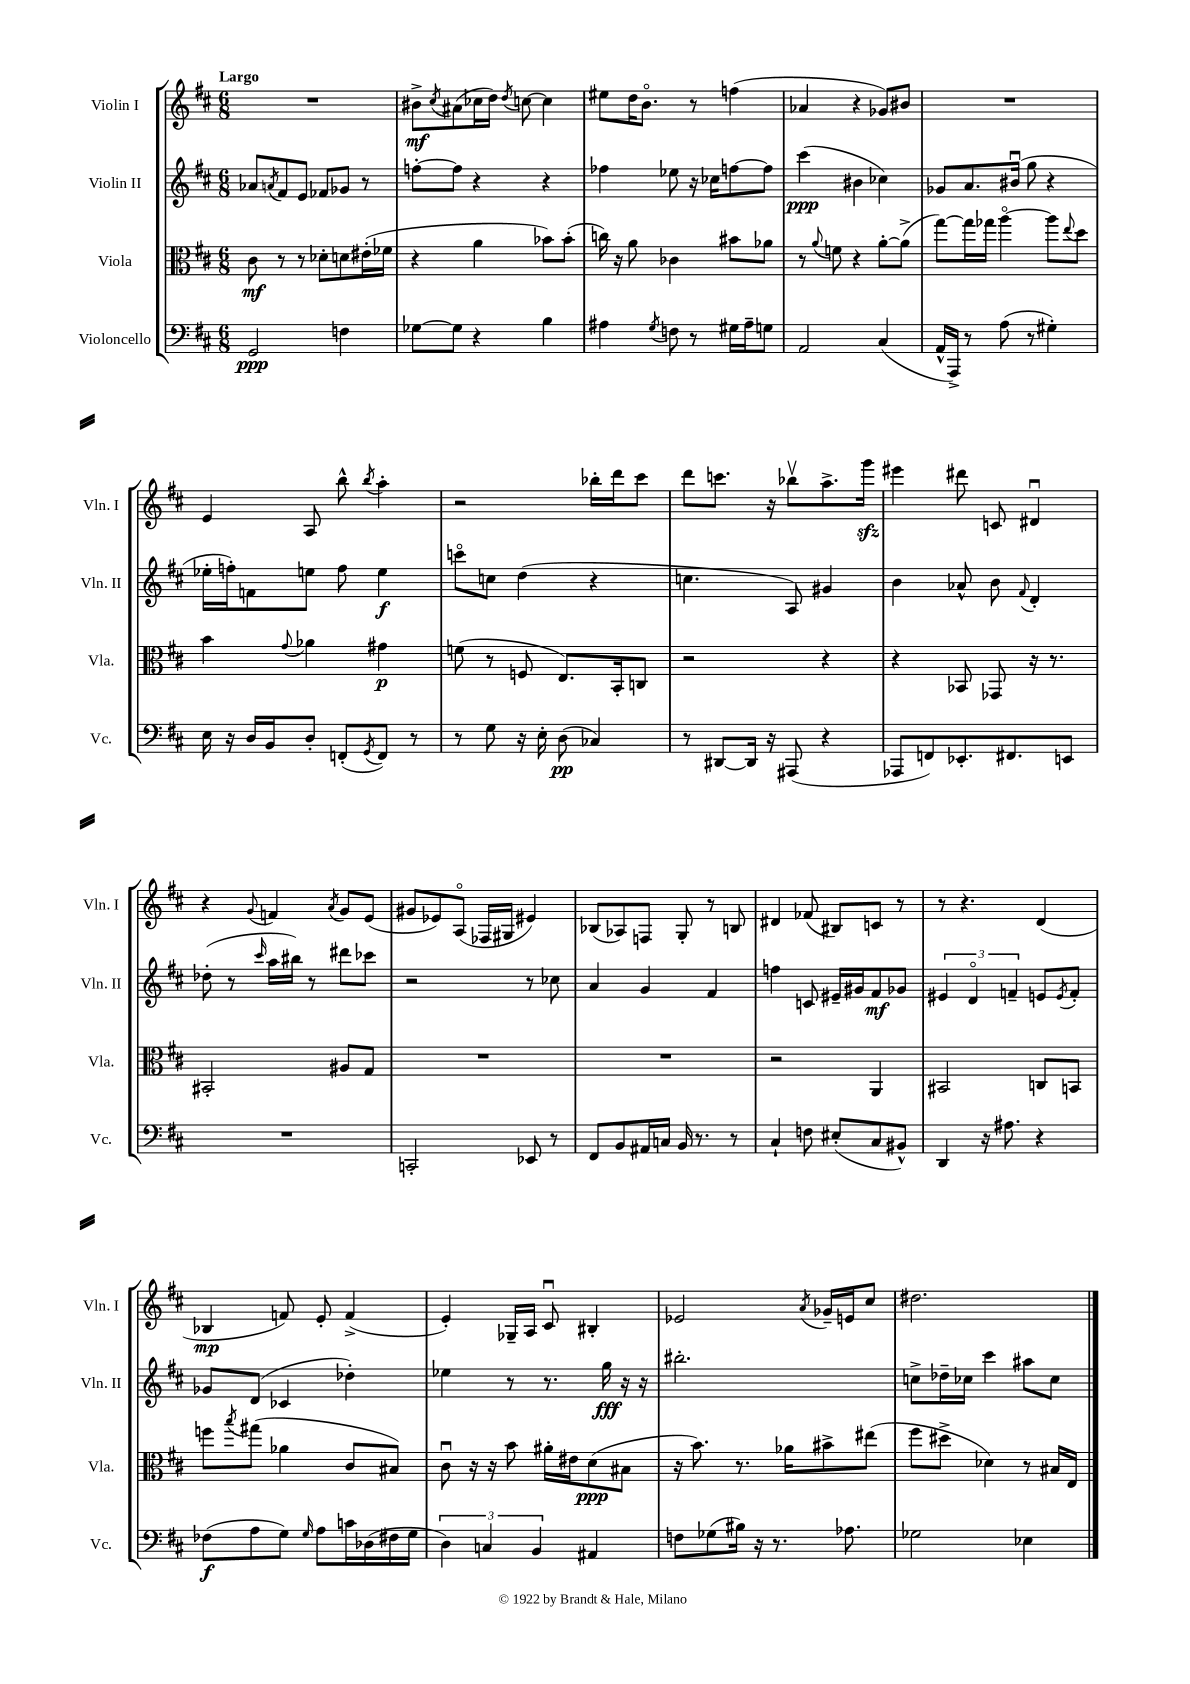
<<
\new StaffGroup <<
\new Staff = "s0" \with { instrumentName = "Violin I" shortInstrumentName = "Vln. I" } {
    \clef treble \key d \major \numericTimeSignature \time 6/8 \tempo "Largo"
    R2. |
    bis'8->\mf \acciaccatura { cis''8 } ais'8( ces''16 d''16) \acciaccatura { d''8 } c''8~ c''4 |
    eis''8 d''16 b'8.\flageolet r8 f''4( |
    aes'4 r4 ges'8) bis'8 |
    R2. |
    e'4 a8 b''8-^ \acciaccatura { b''8 } a''4-. |
    r2 bes''16-. d'''16 cis'''8 |
    d'''8 c'''8. r16 bes''8\upbow a''8.-> g'''16\sfz |
    eis'''4 dis'''8 c'8 dis'4\downbow |
    r4 \appoggiatura { g'8 } f'4 \acciaccatura { a'8 } g'8 e'8( |
    gis'8 ees'8) a8\flageolet( fes16 gis16 eis'4) |
    bes8( aes8) f8 g8-. r8 b8 |
    dis'4 fes'8( bis8) c'8 r8 |
    r8 r4. d'4( |
    bes4\mp f'8) e'8-. f'4->( |
    e'4-.) ges16-- a16 cis'8\downbow bis4-. |
    ees'2 \acciaccatura { a'8 } ges'16-- e'16 cis''8 |
    dis''2. \bar "|." |
}
\new Staff = "s1" \with { instrumentName = "Violin II" shortInstrumentName = "Vln. II" } {
    \clef treble \key d \major \numericTimeSignature \time 6/8
    aes'8 \acciaccatura { a'8 } fis'8 e'8 fes'8 ges'8 r8 |
    f''8~-. f''8 r4 r4 |
    fes''4 ees''8 r16 ces''16 f''8~ f''8 |
    cis'''4\ppp( bis'4 ces''4) |
    ges'8 a'8. bis'16\downbow( g''8 r4 |
    ees''16-. f''16-.) f'8 e''8 f''8 e''4\f |
    c'''8\flageolet c''8 d''4( r4 |
    c''4. a8) gis'4 |
    b'4 aes'8-^ b'8 \appoggiatura { fis'8 } d'4-. |
    des''8-.( r8 \grace { cis'''16 } a''16 bis''16) r8 dis'''8 ces'''8 |
    r2 r8 ces''8 |
    a'4 g'4 fis'4 |
    f''4 c'8 eis'16-- gis'16 fis'8\mf ges'8 |
    \tuplet 3/2 { eis'4 d'4\flageolet f'4-- } e'8 \acciaccatura { e'8 } f'8-. |
    ges'8 d'8( ces'4 des''4-.) |
    ees''4 r8 r8. g''16\fff r16 r16 |
    bis''2.-. |
    c''8-> des''16-- ces''16 cis'''4 ais''8 ces''8 \bar "|." |
}
\new Staff = "s2" \with { instrumentName = "Viola" shortInstrumentName = "Vla." } {
    \clef alto \key d \major \numericTimeSignature \time 6/8
    cis'8\mf r8 r8 des'8-. d'8 eis'16-.( fes'16 |
    r4 a'4 bes'8) bes'8-.( |
    c''16) r16 a'8 ces'4 bis'8 aes'8 |
    r8 \appoggiatura { a'8 } f'8 r4 a'8~-. a'8->( |
    g''8~) g''16 ges''16 a''4~\flageolet a''8 \appoggiatura { e''8 } d''8 |
    b'4 \appoggiatura { g'8 } aes'4 gis'4\p |
    f'8( r8 f8 e8.) b,16-. c8 |
    r2 r4 |
    r4 bes,8 ges,8 r16 r8. |
    bis,2-. ais8 g8 |
    R2. |
    R2. |
    r2 a,4 |
    bis,2 c8 b,8 |
    f''8 \acciaccatura { b''8 } gis''8( aes'4 cis'8 bis8) |
    cis'8\downbow r16 r16 b'8 ais'16-. eis'16 d'8\ppp( bis8 |
    r16 b'8.) r8. aes'16 bis'8-> eis''8( |
    fis''8 dis''8-> des'4) r8 bis16 e16 \bar "|." |
}
\new Staff = "s3" \with { instrumentName = "Violoncello" shortInstrumentName = "Vc." } {
    \clef bass \key d \major \numericTimeSignature \time 6/8
    g,2\ppp f4 |
    ges8~ ges8 r4 b4 |
    ais4 \acciaccatura { g8 } f8 r8 gis16 ais16-- g8 |
    a,2 cis4( |
    a,16-^ a,,16->) r8 a8( r8 gis4-.) |
    e16 r16 d16 b,16 d8-. f,8-.( \acciaccatura { g,8 } f,8) r8 |
    r8 g8 r16 e16-. d8\pp( ces4) |
    r8 dis,8~ dis,16 r16 ais,,8( r4 |
    aes,,8 f,8) ees,8.-. fis,8. e,8 |
    R2. |
    c,2-. ees,8 r8 |
    fis,8 b,8 ais,16 c16 b,16 r8. r8 |
    cis4-! f8 eis8-.( cis8 bis,8-^) |
    d,4 r16 ais8. r4 |
    fes8\f( a8 g8) \grace { g16 } a8 c'16 des16( fis16 g16 |
    \tuplet 3/2 { d4) c4 b,4 } ais,4 |
    f8 ges8( bis16) r16 r8. aes8. |
    ges2 ees4 \bar "|." |
}
>>
>>
\layout { \context { \Score \remove "Bar_number_engraver" } }
